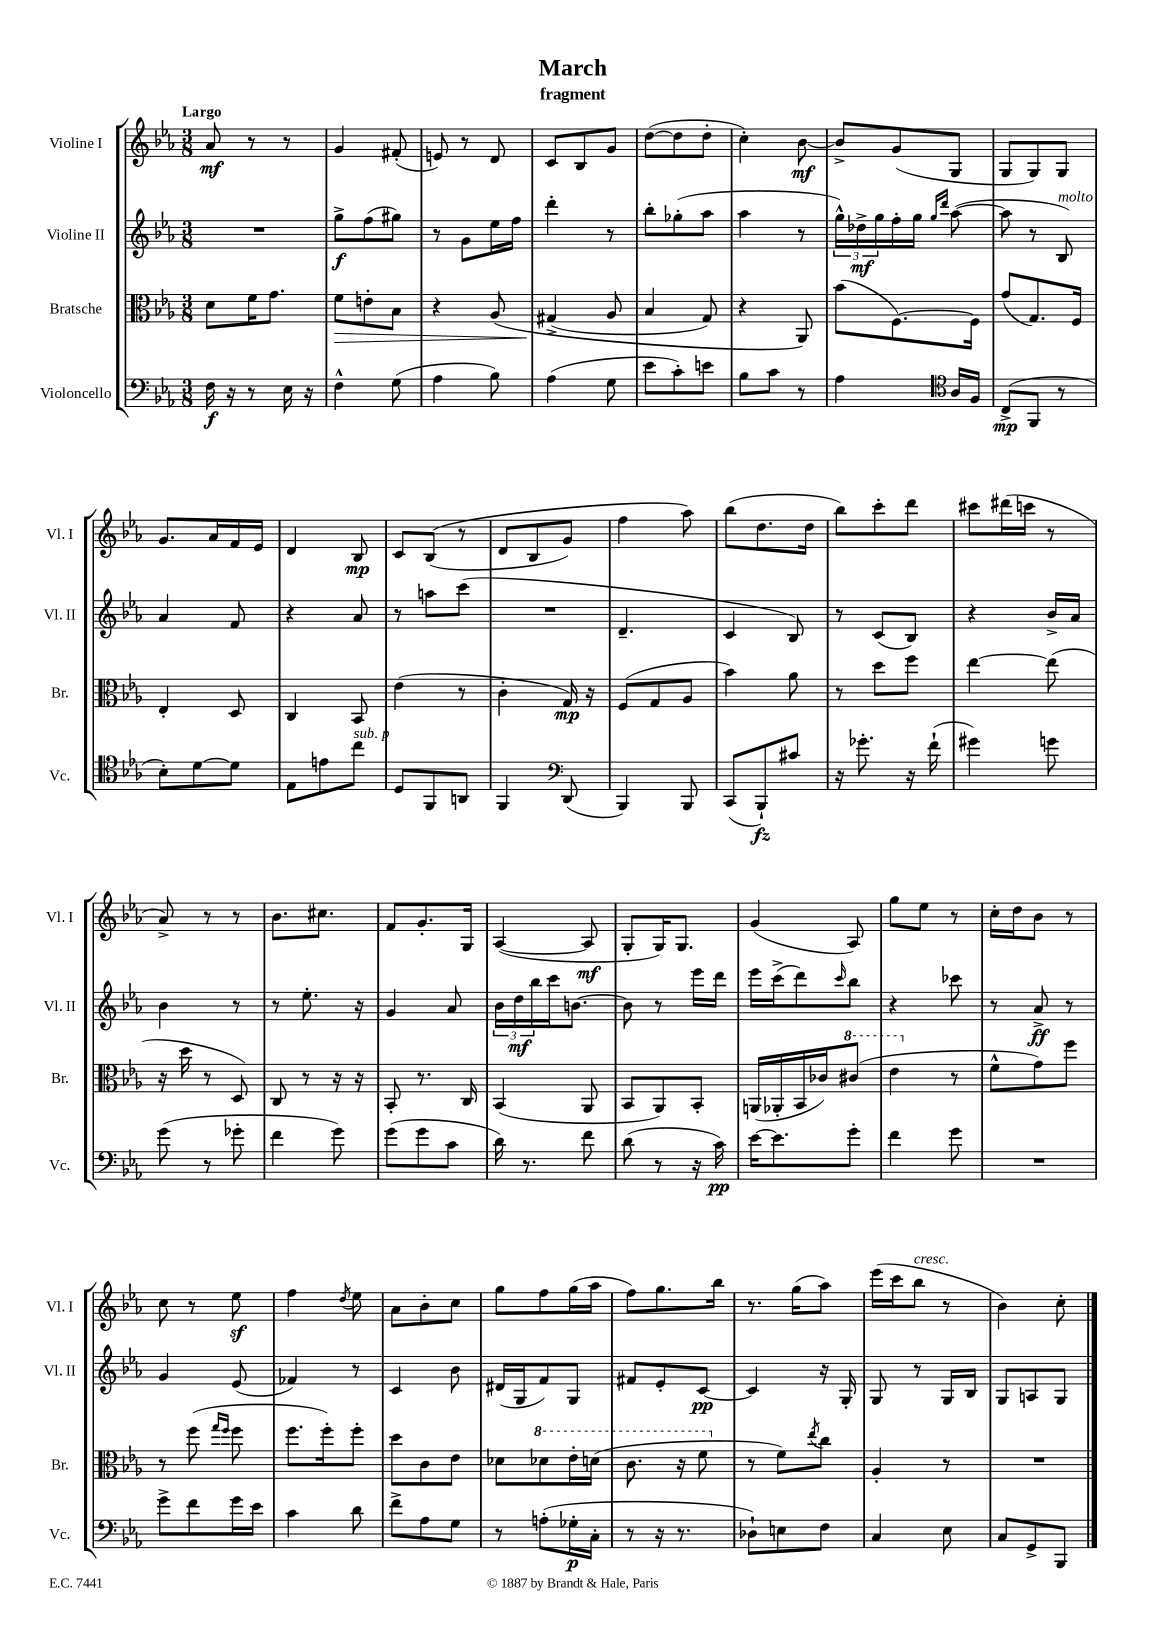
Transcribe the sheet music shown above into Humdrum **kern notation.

**kern	**kern	**kern	**kern
*staff4	*staff3	*staff2	*staff1
*clefF4	*clefC3	*clefG2	*clefG2
*k[b-e-a-]	*k[b-e-a-]	*k[b-e-a-]	*k[b-e-a-]
*M3/8	*M3/8	*M3/8	*M3/8
16F	8d	4.r	8a-
16r	.	.	.
8r	16f	.	8r
.	8.g	.	.
16E-	.	.	8r
16r	.	.	.
=	=	=	=
4F^^	8f	8gg^	4g
.	8e'	(8ff	.
(8G	8B-	8gg#)	(8f#'
=	=	=	=
4A-	4r	8r	8e)
.	.	8g	8r
8B-)	&(8A-	16ee-	8d
.	.	16ff	.
=	=	=	=
(4A-	(4G#^	4ddd'	8c
.	.	.	8B-
8G	8A-	8r	8g
=	=	=	=
8e-	4B-	8bb-'	([8dd
8c')	.	(8gg-'	8dd]
8e	8G)	8aa-	8dd'
=	=	=	=
8B-	4r	4aa-	4cc')
8c	.	.	.
8r	8AA-&)	8r	[8b-
=	=	=	=
4A-	(8b-	24gg^^)	8b-^]
.	.	24dd-^	.
.	.	24gg	.
.	[8.F)	16ff'	(8g
.	.	16gg	.
*clefC4	*	*	*
.	.	16qqgg	.
.	.	16qqddd	.
16A-	.	([8aa-	8G
16F	16F]	.	.
=	=	=	=
(8C^	(8g	8aa-]	8G
8FF	8.G)	8r	8G)
8r	.	8B-)	8G
.	16F	.	.
=	=	=	=
8B-')	4E-'	4a-	8.g
[8d	.	.	.
.	.	.	16a-
8d]	8D	8f	16f
.	.	.	16e-
=	=	=	=
8E-	4C	4r	4d
8e	.	.	.
8cc	8BB-	8a-	8B-
=	=	=	=
8D	(4e-	8r	8c
8FF	.	8aa	&((8B-
8AA	8r	(8ccc	8r
=	=	=	=
4FF	4c'	4.r	8d
.	.	.	8B-
*clefF4	*	*	*
(8DD	16G)	.	8g)
.	16r	.	.
=	=	=	=
4BBB-)	(8F	4.d~	4ff
.	8G	.	.
8BBB-	8A-	.	8aa-&)
=	=	=	=
(8CC	4b-)	4c	(8bb-
8BBB-`)	.	.	8.dd
8c#	8a-	8B-)	.
.	.	.	16dd
=	=	=	=
16r	8r	8r	8bb-)
8.g-'	.	.	.
.	8dd	(8c	8ccc'
16r	8ff	8B-)	8ddd
(16f`	.	.	.
=	=	=	=
4g#)	[4ee-	4r	8ccc#
.	.	.	(16ddd#
.	.	.	16ccc
8g	(8ee-]	16b-^	8r
.	.	16a-	.
=	=	=	=
(8g	16r	4b-	8a-^)
.	16dd	.	.
8r	8r	.	8r
8g-'	8D)	8r	8r
=	=	=	=
4f	8C	8r	8.b-
.	8r	8.ee-'	.
.	.	.	8.cc#
8g)	16r	.	.
.	16r	16r	.
=	=	=	=
(8g	8BB-'	4g	8f
8g	8.r	.	8.g'
8c	.	8a-	.
.	16C	.	16G
=	=	=	=
16d)	(4BB-	24b-	([4A-
.	.	24dd	.
8.r	.	.	.
.	.	24bb-	.
.	.	16ccc	.
.	.	[8.b	.
8f	8AA-	.	8A-]
=	=	=	=
(8d	8BB-	8b]	8G'
8r	8AA-)	8r	16G)
.	.	.	8.G
16r	8BB-'	16eee-	.
16c)	.	16ddd	.
=	=	=	=
[16e-	(16AA	16eee-	(4g
8.e-]	16AA-'	(16ccc^	.
.	16BB-	8ddd)	.
.	16c-)	.	.
.	.	16qqccc	.
8g'	(8cc#	8bb-	8A-)
=	=	=	=
4f	4ee-	4r	8gg
.	.	.	8ee-
8g	8r	8ccc-	8r
=	=	=	=
4.r	8f^^	8r	16cc'
.	.	.	16dd
.	8g)	8a-^	8b-
.	8ff	8r	8r
=	=	=	=
8g^	8r	4g	8cc
8f	(8ff	.	8r
.	16qqgg	.	.
.	16qqff	.	.
16g	8ff	(8e-	8ee-
16e-	.	.	.
=	=	=	=
4c	8.ff	4f-)	4ff
.	16ff')	.	.
.	.	.	8qdd
8d	8ff'	8r	8ee-
=	=	=	=
8f^	8dd	4c	8a-
8A-	8c	.	8b-'
8G	8e-	8b-	8cc
=	=	=	=
8r	8d-	(16d#	8gg
.	.	16G	.
(8A'	8dd-	8f)	8ff
16G-'	16ee-'	8G	(16gg
16C'	(16dd	.	16aa-
=	=	=	=
8r	8.cc	8f#	8ff)
16r	.	8e-'	8.gg
8.r	16r	.	.
.	8ff	[8c	.
.	.	.	16bb-
=	=	=	=
8D-`)	8r	4c]	8.r
8E	8f)	.	.
.	.	.	(16gg
.	8qee-	.	.
8F	8cc	16r	8aa-)
.	.	16G'	.
=	=	=	=
4C	4A-'	8G	(16eee-
.	.	.	16ccc
.	.	8r	8bb-
8E-	8r	16G	8r
.	.	16B-	.
=	=	=	=
8C	4.r	8G	4b-)
8GG^	.	8A	.
8BBB-	.	8G	8cc'
==	==	==	==
*-	*-	*-	*-
